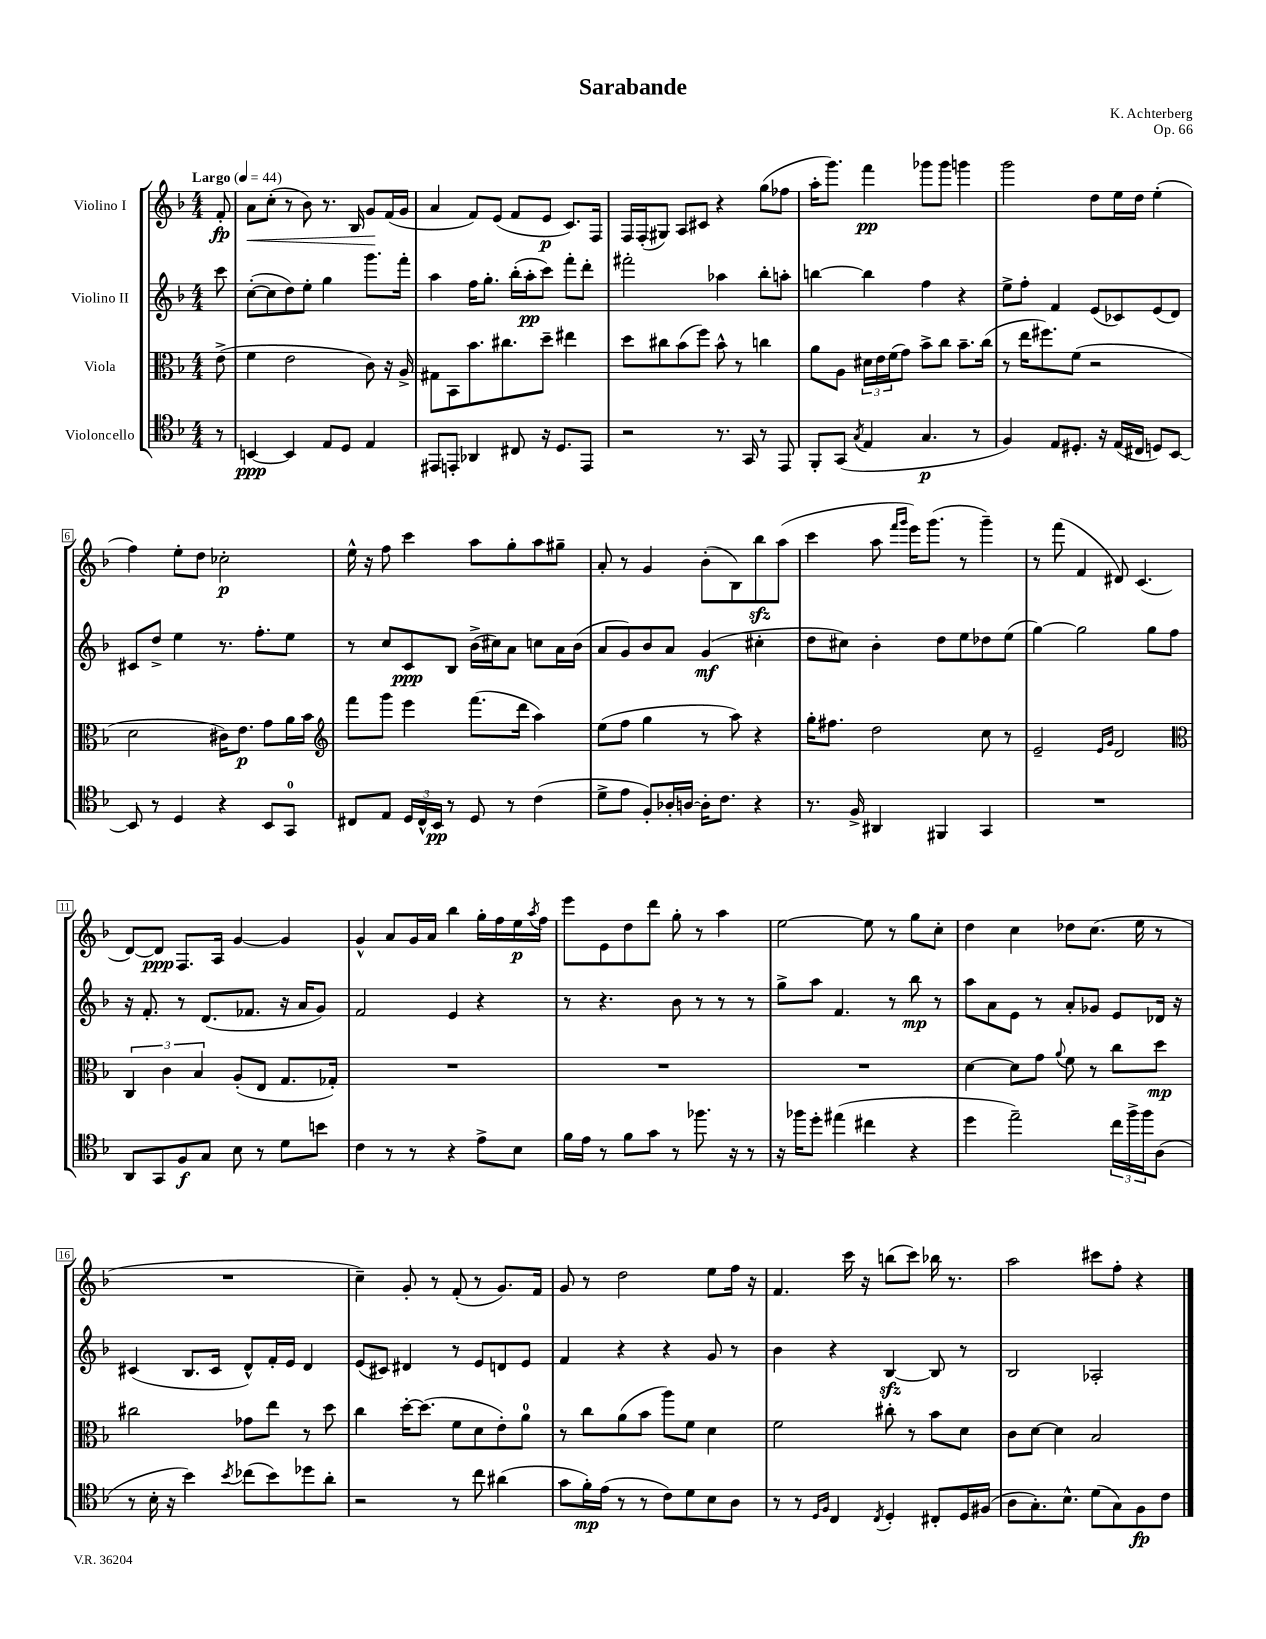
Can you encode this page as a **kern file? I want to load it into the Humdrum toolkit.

**kern	**dynam	**kern	**dynam	**kern	**dynam	**kern	**dynam
*part4	*part4	*part3	*part3	*part2	*part2	*part1	*part1
*staff4	*staff4	*staff3	*staff3	*staff2	*staff2	*staff1	*staff1
*I"Violoncello	*	*I"Viola	*	*I"Violino II	*	*I"Violino I	*
*clefC4	*	*clefC3	*	*clefG2	*	*clefG2	*
*k[b-]	*	*k[b-]	*	*k[b-]	*	*k[b-]	*
*M4/4	*	*M4/4	*	*M4/4	*	*M4/4	*
*MM44	*	*MM44	*	*MM44	*	*MM44	*
=	=	=	=	=	=	=	=
!	!	!	!	!	!	!LO:TX:a:B:t=Largo	!
8r	.	(8e^\	.	8ccc\	.	8f'/	fp
=1	=1	=1	=1	=1	=1	=1	=1
!	!	!	!	!	!	!	!LO:HP:b
[4BBn/	ppp	4f\	.	([8cc'\L	.	8a\L	<
.	.	.	.	8cc\]	.	(8cc'\J	.
4BB/]	.	2e\	.	8dd\)	.	8r	.
.	.	.	.	8ee'\J	.	8b-\)	.
8E/L	.	.	.	4gg\	.	8.r	.
8D/J	.	.	.	.	.	.	.
.	.	.	.	.	.	16B-/	.
4E/	.	8c\)	.	8.ggg\L	.	8g/L	.
.	.	16r	.	.	.	(16f/L	[
.	.	16A^/	.	16fff'\Jk	.	16g/JJ	.
=2	=2	=2	=2	=2	=2	=2	=2
8EE#X/L	.	8G#X\L	.	4aa\	.	4a/	.
8EEn'/J	.	8BB-\	.	.	.	.	.
4AA-X/	.	8.b-\	.	16ff\KL	.	8f/L)	.
.	.	.	.	8.gg'\J	.	.	.
.	.	.	.	.	.	(8e/J	.
.	.	8.cc#X\	.	.	.	.	.
8C#X/	.	.	.	(16bb-'\LL	.	8f/L	.
.	.	.	.	16aa'\J	pp	.	.
16r	.	8dd~\J	.	8ccc\J)	.	8e/J	p
8.D/L	.	.	.	.	.	.	.
.	.	4ee#X\	.	8fff'\L	.	8.c/L)	.
8EE/J	.	.	.	8ddd'\J	.	.	.
.	.	.	.	.	.	16F/Jk	.
=3	=3	=3	=3	=3	=3	=3	=3
2r	.	8dd\L	.	2fff#X'\	.	16F/LL	.
.	.	.	.	.	.	(16F'/J	.
.	.	8cc#X\	.	.	.	8G#X/J)	.
.	.	(8b-\	.	.	.	8A/L	.
.	.	8ff\J)	.	.	.	8c#X/J	.
8.r	.	8b-^^\	.	4aa-X\	.	4r	.
.	.	8r	.	.	.	.	.
16GG/	.	.	.	.	.	.	.
8r	.	4ccn\	.	8bb-'\L	.	(8gg\L	.
8EE/	.	.	.	8aan'\J	.	8ff-X\J	.
=4	=4	=4	=4	=4	=4	=4	=4
8FF'/L	.	8a\L	.	[4bbn\	.	16aa'\KL	.
.	.	.	.	.	.	8.ggg\J)	.
(8GG/J	.	8A\J	.	.	.	.	.
8qG/	.	.	.	.	.	.	.
4E/	.	24d#X\LL	.	4bb\]	.	4fff\	pp
.	.	24e\	.	.	.	.	.
.	.	(24f\J	.	.	.	.	.
.	.	8g\J)	.	.	.	.	.
4.G/	p	8b-^\L	.	4ff\	.	8ggg-X\L	.
.	.	8cc\J	.	.	.	8ggg-\J	.
.	.	8.b-~\L	.	4r	.	4gggn\	.
8r	.	.	.	.	.	.	.
.	.	(16cc\Jk	.	.	.	.	.
=5	=5	=5	=5	=5	=5	=5	=5
4F/)	.	8r	.	8ee^\L	.	2ggg\	.
.	.	16ee\KL	.	8ff'\J	.	.	.
.	.	8.ff#X\)	.	.	.	.	.
8E/L	.	.	.	4f/	.	.	.
8.D#X'/J	.	(8f\J	.	.	.	.	.
.	.	2r	.	(8e/L	.	8dd\L	.
16r	.	.	.	.	.	.	.
(16E/LL	.	.	.	8c-X/)	.	16ee\L	.
16C#X/JJ	.	.	.	.	.	16dd\JJ	.
8Dn/L)	.	.	.	(8e/	.	(4ee'\	.
[8BB-/J	.	.	.	8d/J)	.	.	.
!!LO:LB:g=z
=6	=6	=6	=6	=6	=6	=6	=6
8BB-/]	.	2d\	.	8c#X/L	.	4ff\)	.
8r	.	.	.	8dd^/J	.	.	.
4D/	.	.	.	4ee\	.	8ee'\L	.
.	.	.	.	.	.	8dd\J	.
4r	.	16c#X\KL)	.	8.r	.	2cc-X'\	p
.	.	8.e\J	p	.	.	.	.
.	.	.	.	8.ff'\L	.	.	.
8BB-/L	.	8g\L	.	.	.	.	.
8GG/J	.	16a\L	.	8ee\J	.	.	.
.	.	16b-\JJ	.	.	.	.	.
=7	=7	=7	=7	=7	=7	=7	=7
*	*	*clefG2	*	*	*	*	*
8C#X/L	.	8fff\L	.	8r	.	16ee^^\	.
.	.	.	.	.	.	16r	.
8E/J	.	8ggg\J	.	8cc/L	.	8ff\	.
24D/LL	.	4eee\	.	8c/	ppp	4ccc\	.
24C#^^/	.	.	.	.	.	.	.
24BB-/JJ	pp	.	.	.	.	.	.
8r	.	.	.	8B-/J	.	.	.
8D/	.	(8.fff\L	.	(16b-^\LL	.	8aa\L	.
.	.	.	.	16cc#X\J)	.	.	.
8r	.	.	.	8a\J	.	8gg'\	.
.	.	16ddd\Jk	.	.	.	.	.
(4c\	.	4aa\)	.	8ccn\L	.	8aa\	.
.	.	.	.	16a\L	.	8gg#X~\J	.
.	.	.	.	(16b-\JJ	.	.	.
=8	=8	=8	=8	=8	=8	=8	=8
8d^\L	.	(8ee\L	.	8a/L	.	8a'/	.
8e\J	.	8ff\J	.	8g/)	.	8r	.
8F'/L)	.	4gg\	.	8b-/	.	4g/	.
16A-X'/L	.	.	.	8a/J	.	.	.
[16An/JJ	.	.	.	.	.	.	.
16A'\KL]	.	8r	.	(4g/	mf	(8b-'\L	.
8.c\J	.	.	.	.	.	.	.
.	.	8aa\)	.	.	.	8B-\)	.
4r	.	4r	.	4cc#X'\	.	8bb-zz\	.
.	.	.	.	.	.	(8aa\J	.
=9	=9	=9	=9	=9	=9	=9	=9
8.r	.	16gg'\KL	.	8dd\L	.	4ccc\	.
.	.	8.ff#X\J	.	.	.	.	.
.	.	.	.	8cc#X\J)	.	.	.
16F^/	.	.	.	.	.	.	.
4AA#X/	.	2dd\	.	4b-'\	.	8aa\	.
.	.	.	.	.	.	16qqfff/LL	.
.	.	.	.	.	.	16qqggg/JJ	.
.	.	.	.	.	.	16eee\KL)	.
.	.	.	.	.	.	(8.ggg\J	.
4FF#X/	.	.	.	8dd\L	.	.	.
.	.	.	.	8ee\	.	8r	.
4GG/	.	8cc\	.	8dd-X\	.	4ggg~\)	.
.	.	8r	.	(8ee\J	.	.	.
=10	=10	=10	=10	=10	=10	=10	=10
1r	.	2e~/	.	[4gg\)	.	8r	.
.	.	.	.	.	.	(8fff\	.
.	.	.	.	2gg\]	.	4f/	.
.	.	16qqe/LL	.	.	.	.	.
.	.	16qqg/JJ	.	.	.	.	.
.	.	2d/	.	.	.	8d#X/)	.
.	.	.	.	.	.	(4.c/	.
.	.	.	.	8gg\L	.	.	.
.	.	.	.	8ff\J	.	.	.
!!LO:LB:g=z
=11	=11	=11	=11	=11	=11	=11	=11
*	*	*clefC3	*	*	*	*	*
8AA/L	.	6C/	.	16r	.	[8d/L)	.
.	.	.	.	8.f'/	.	.	.
8GG/	.	.	.	.	.	8d/J]	ppp
.	.	6c\	.	.	.	.	.
8F/	f	.	.	8r	.	8.F/L	.
.	.	6B-/	.	.	.	.	.
8G/J	.	.	.	(8.d/L	.	.	.
.	.	.	.	.	.	16A/Jk	.
8B-\	.	(8A'/L	.	.	.	[4g/	.
.	.	.	.	8.f-X/J	.	.	.
8r	.	8E/J	.	.	.	.	.
8d\L	.	8.G/L	.	16r	.	4g/]	.
.	.	.	.	16a/KL	.	.	.
8bn\J	.	.	.	8g/J)	.	.	.
.	.	16G-X'/Jk)	.	.	.	.	.
=12	=12	=12	=12	=12	=12	=12	=12
4c\	.	1r	.	2f/	.	4g^^/	.
8r	.	.	.	.	.	8a/L	.
8r	.	.	.	.	.	16g/L	.
.	.	.	.	.	.	16a/JJ	.
4r	.	.	.	4e/	.	4bb-\	.
8e^\L	.	.	.	4r	.	16gg'\LL	.
.	.	.	.	.	.	16ff\	.
8B-\J	.	.	.	.	.	16ee\	p
.	.	.	.	.	.	8qaa/	.
.	.	.	.	.	.	16ff\JJ	.
=13	=13	=13	=13	=13	=13	=13	=13
16f\LL	.	1r	.	8r	.	8eee\L	.
16e\JJ	.	.	.	.	.	.	.
8r	.	.	.	4.r	.	8e\	.
8f\L	.	.	.	.	.	8dd\	.
8g\J	.	.	.	.	.	8ddd\J	.
8r	.	.	.	8b-\	.	8gg'\	.
8.ff-X\	.	.	.	8r	.	8r	.
.	.	.	.	8r	.	4aa\	.
16r	.	.	.	.	.	.	.
8r	.	.	.	8r	.	.	.
=14	=14	=14	=14	=14	=14	=14	=14
16r	.	1r	.	8gg^\L	.	[2ee\	.
16ff-X\KL	.	.	.	.	.	.	.
8dd'\J	.	.	.	8aa\J	.	.	.
(4ee#X\	.	.	.	4.f/	.	.	.
4cc#X\	.	.	.	.	.	8ee\]	.
.	.	.	.	8r	.	8r	.
4r	.	.	.	8bb-\	mp	8gg\L	.
.	.	.	.	8r	.	8cc'\J	.
=15	=15	=15	=15	=15	=15	=15	=15
4dd\	.	[4d\	.	8aa\L	.	4dd\	.
.	.	.	.	8a\	.	.	.
2ee~\)	.	8d\L]	.	8e\J	.	4cc\	.
.	.	8g\J	.	8r	.	.	.
.	.	8qqa/	.	.	.	.	.
.	.	8f\	.	8a'/L	.	8dd-X\L	.
.	.	8r	.	8g-X/J	.	(8.cc\J	.
24cc\LL	.	8cc\L	.	8e/L	.	.	.
24ff^\	.	.	.	.	.	.	.
.	.	.	.	.	.	16ee\	.
24ff\J	.	.	.	.	.	.	.
(8A\J	.	8dd\J	mp	16d-X/Jk	.	8r	.
.	.	.	.	16r	.	.	.
!!LO:LB:g=z
=16	=16	=16	=16	=16	=16	=16	=16
8r	.	2cc#X\	.	(4c#X/	.	1r	.
16B-'\	.	.	.	.	.	.	.
16r	.	.	.	.	.	.	.
4b-\)	.	.	.	8.B-/L	.	.	.
.	.	.	.	16c#/Jk	.	.	.
8qb-/	.	.	.	.	.	.	.
(8cc-X\L	.	8g-X\L	.	8d^^/L)	.	.	.
8b-\)	.	8ee\J	.	16f'/L	.	.	.
.	.	.	.	16e/JJ	.	.	.
8dd-X\	.	8r	.	4d/	.	.	.
8a'\J	.	8dd\	.	.	.	.	.
=17	=17	=17	=17	=17	=17	=17	=17
2r	.	4cc\	.	(8e/L	.	4cc~\)	.
.	.	.	.	8c#X/J)	.	.	.
.	.	[16dd'\KL	.	4d#X/	.	8g'/	.
.	.	(8.dd\J]	.	.	.	.	.
.	.	.	.	.	.	8r	.
8r	.	8f\L	.	8r	.	(8f'/	.
8cc\	.	8d\	.	8e/L	.	8r	.
(4a#X\	.	8e'\)	.	8dn/	.	8.g/L)	.
.	.	8a\J	.	8e/J	.	.	.
.	.	.	.	.	.	16f/Jk	.
=18	=18	=18	=18	=18	=18	=18	=18
8g\L	.	8r	.	4f/	.	8g/	.
16f'\L)	mp	8cc\L	.	.	.	8r	.
(16e\JJ	.	.	.	.	.	.	.
8r	.	(8a\	.	4r	.	2dd\	.
8r	.	8b-\J	.	.	.	.	.
8c\L)	.	8aa\L)	.	4r	.	.	.
8d\	.	8f\J	.	.	.	.	.
8B-\	.	4d\	.	8g/	.	8ee\L	.
8A\J	.	.	.	8r	.	16ff\Jk	.
.	.	.	.	.	.	16r	.
=19	=19	=19	=19	=19	=19	=19	=19
8r	.	2f\	.	4b-\	.	4.f/	.
8r	.	.	.	.	.	.	.
16qqD/LL	.	.	.	.	.	.	.
16qqF/JJ	.	.	.	.	.	.	.
4C/	.	.	.	4r	.	.	.
.	.	.	.	.	.	16ccc\	.
.	.	.	.	.	.	16r	.
8qC/	.	.	.	.	.	.	.
4D'/	.	8cc#X'\	.	[4B-zz/	.	(8bbn\L	.
.	.	8r	.	.	.	8ccc\J)	.
8C#X'/L	.	8b-\L	.	8B-/]	.	16bb-X\	.
.	.	.	.	.	.	8.r	.
16D/L	.	8d\J	.	8r	.	.	.
(16F#X/JJ	.	.	.	.	.	.	.
=20	=20	=20	=20	=20	=20	=20	=20
8A\L	.	8c\L	.	2B-/	.	2aa\	.
8.G'\)	.	[8d\J	.	.	.	.	.
.	.	4d\]	.	.	.	.	.
8.B-^^\J	.	.	.	.	.	.	.
(8d\L	.	2B-/	.	2A-X'/	.	8ccc#X\L	.
8G\)	.	.	.	.	.	8ff'\J	.
8F\	fp	.	.	.	.	4r	.
8c\J	.	.	.	.	.	.	.
==	==	==	==	==	==	==	==
*-	*-	*-	*-	*-	*-	*-	*-
